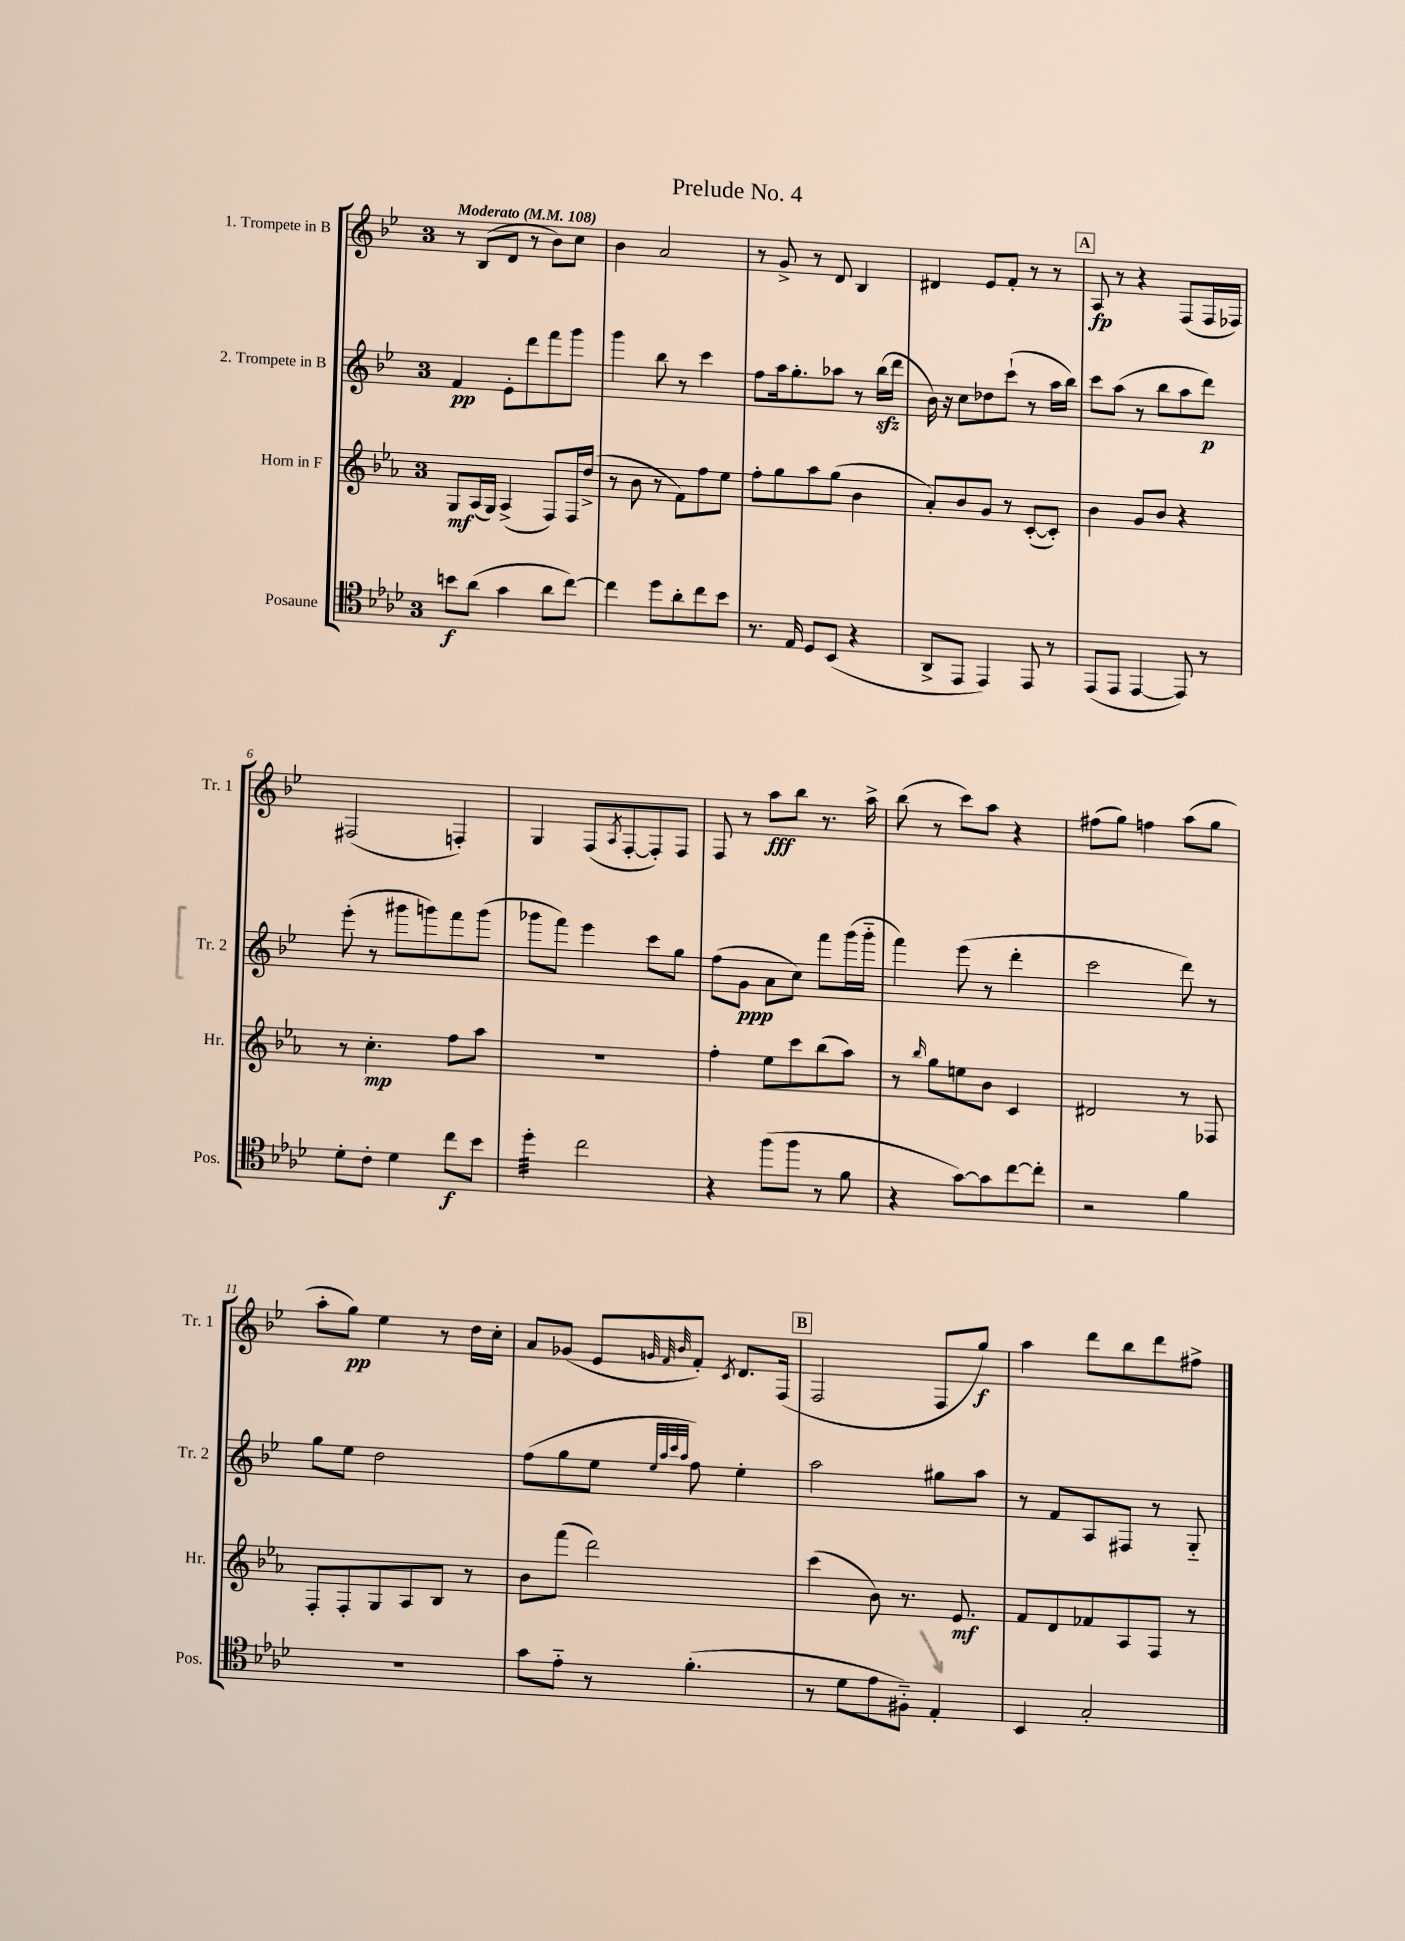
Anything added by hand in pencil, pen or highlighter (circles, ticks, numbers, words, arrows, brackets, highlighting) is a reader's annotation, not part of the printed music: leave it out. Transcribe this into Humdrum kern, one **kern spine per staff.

**kern	**kern	**kern	**kern
*staff4	*staff3	*staff2	*staff1
*clefC4	*clefG2	*clefG2	*clefG2
*k[b-e-a-d-]	*k[b-e-a-]	*k[b-e-]	*k[b-e-]
*M3/4	*M3/4	*M3/4	*M3/4
*MM108	*MM108	*MM108	*MM108
8b	8G	4f	8r
(8a-	(16A-	.	(8B-
.	16G)	.	.
4g	(4A-^	8e-'	8d
.	.	8ddd	8r
8a-	8F)	8fff	8b-)
[8cc)	16F	8ggg	8cc
.	(16dd^	.	.
=	=	=	=
4cc]	8r	4ggg	4b-
.	8b-	.	.
8dd-	8r	8bb-	2a
8a-'	8f)	8r	.
8cc	8ff	4ccc	.
8b-	8ee-	.	.
=	=	=	=
8.r	8ff'	8ff	8r
.	8gg	16aa	8g^
16E-	.	8.gg'	.
8D-	8aa-	.	8r
(8BB-	(8gg	8aa-	8d
4r	4b-	8r	4B-
.	.	(16bb-	.
.	.	16ddd	.
=	=	=	=
8AA-^	8a-')	16b-)	4d#
.	.	16r	.
8EE-	8b-	8cc	.
4EE-)	8g	8dd-	8e-
.	8r	(8ccc`	8f'
8EE-	([8c'	8r	8r
8r	8c'])	16aa	8r
.	.	16bb-)	.
=	=	=	=
(8EE-	4b-	8ccc	8A
8EE-	.	(8aa	8r
[4EE-	8g	8r	4r
.	8b-	8bb-	.
8EE-])	4r	8aa	(8F
8r	.	8ddd)	16F
.	.	.	16F-)
=	=	=	=
8d-'	8r	(8eee-'	(2F#
8c'	4.cc'	8r	.
4d-	.	8ggg#	.
.	.	8ggg)	.
8cc	8ff	8fff	4F')
8b-	8aa-	(8ggg	.
=	=	=	=
4dd-'	2.r	8ggg-	4G
.	.	8fff)	.
2cc	.	4eee-	(8F
.	.	.	8qA
.	.	.	[8F'
.	.	8ccc	8F'])
.	.	8gg	8F
=	=	=	=
4r	4ff'	(8ff	8F
.	.	8g	8r
(8ff	8ee-	8a	8aa
8ff	8ccc	8cc)	8bb-
8r	(8bb-	8fff	8.r
8f	8aa-)	(16ggg	.
.	.	16ggg'~	16aa^
=	=	=	=
4r	8r	4fff)	(8bb-
.	16qqbb-	.	.
.	8gg	.	8r
[8g)	8ee	(8eee-	8ccc)
8g]	8b-	8r	8aa
[8cc	4c	4ddd'	4r
8cc']	.	.	.
=	=	=	=
2r	2d#	2ccc	(8ff#
.	.	.	8gg)
.	.	.	4ff
4f	8r	8ddd)	(8aa
.	8F-	8r	8gg
=	=	=	=
2.r	8F'	8gg	8aa'
.	8F'	8ee-	8gg)
.	8G	2dd	4ee-
.	8A-	.	.
.	8B-	.	8r
.	8r	.	16dd
.	.	.	16cc'
=	=	=	=
8g	8b-	(8ff	8a
8e-'~	(8fff	8gg	(8g-
8r	2ddd)	8ee-	8e-
.	.	32qqee-	.
.	.	32qqaa	32qqg
.	.	32qqccc	32qqf
.	.	32qqaa	32qqb-
(4.f'	.	8ff)	8f')
.	.	.	8qc
.	.	4ee-'	8.d
.	.	.	(16F
=	=	=	=
8r	(4ccc	2aa	2F
8d-	.	.	.
8e-	8b-)	.	.
8F#'~)	8.r	.	.
4E-'	.	8gg#	8F
.	8.e-	.	.
.	.	8aa	8gg)
=	=	=	=
4BB-	8f	8r	4aa
.	8d	8f	.
2G'	8f-	8A	8ddd
.	8A-	8F#	8bb-
.	8F	8r	8ddd
.	8r	8G'~	8ff#^
==	==	==	==
*-	*-	*-	*-
